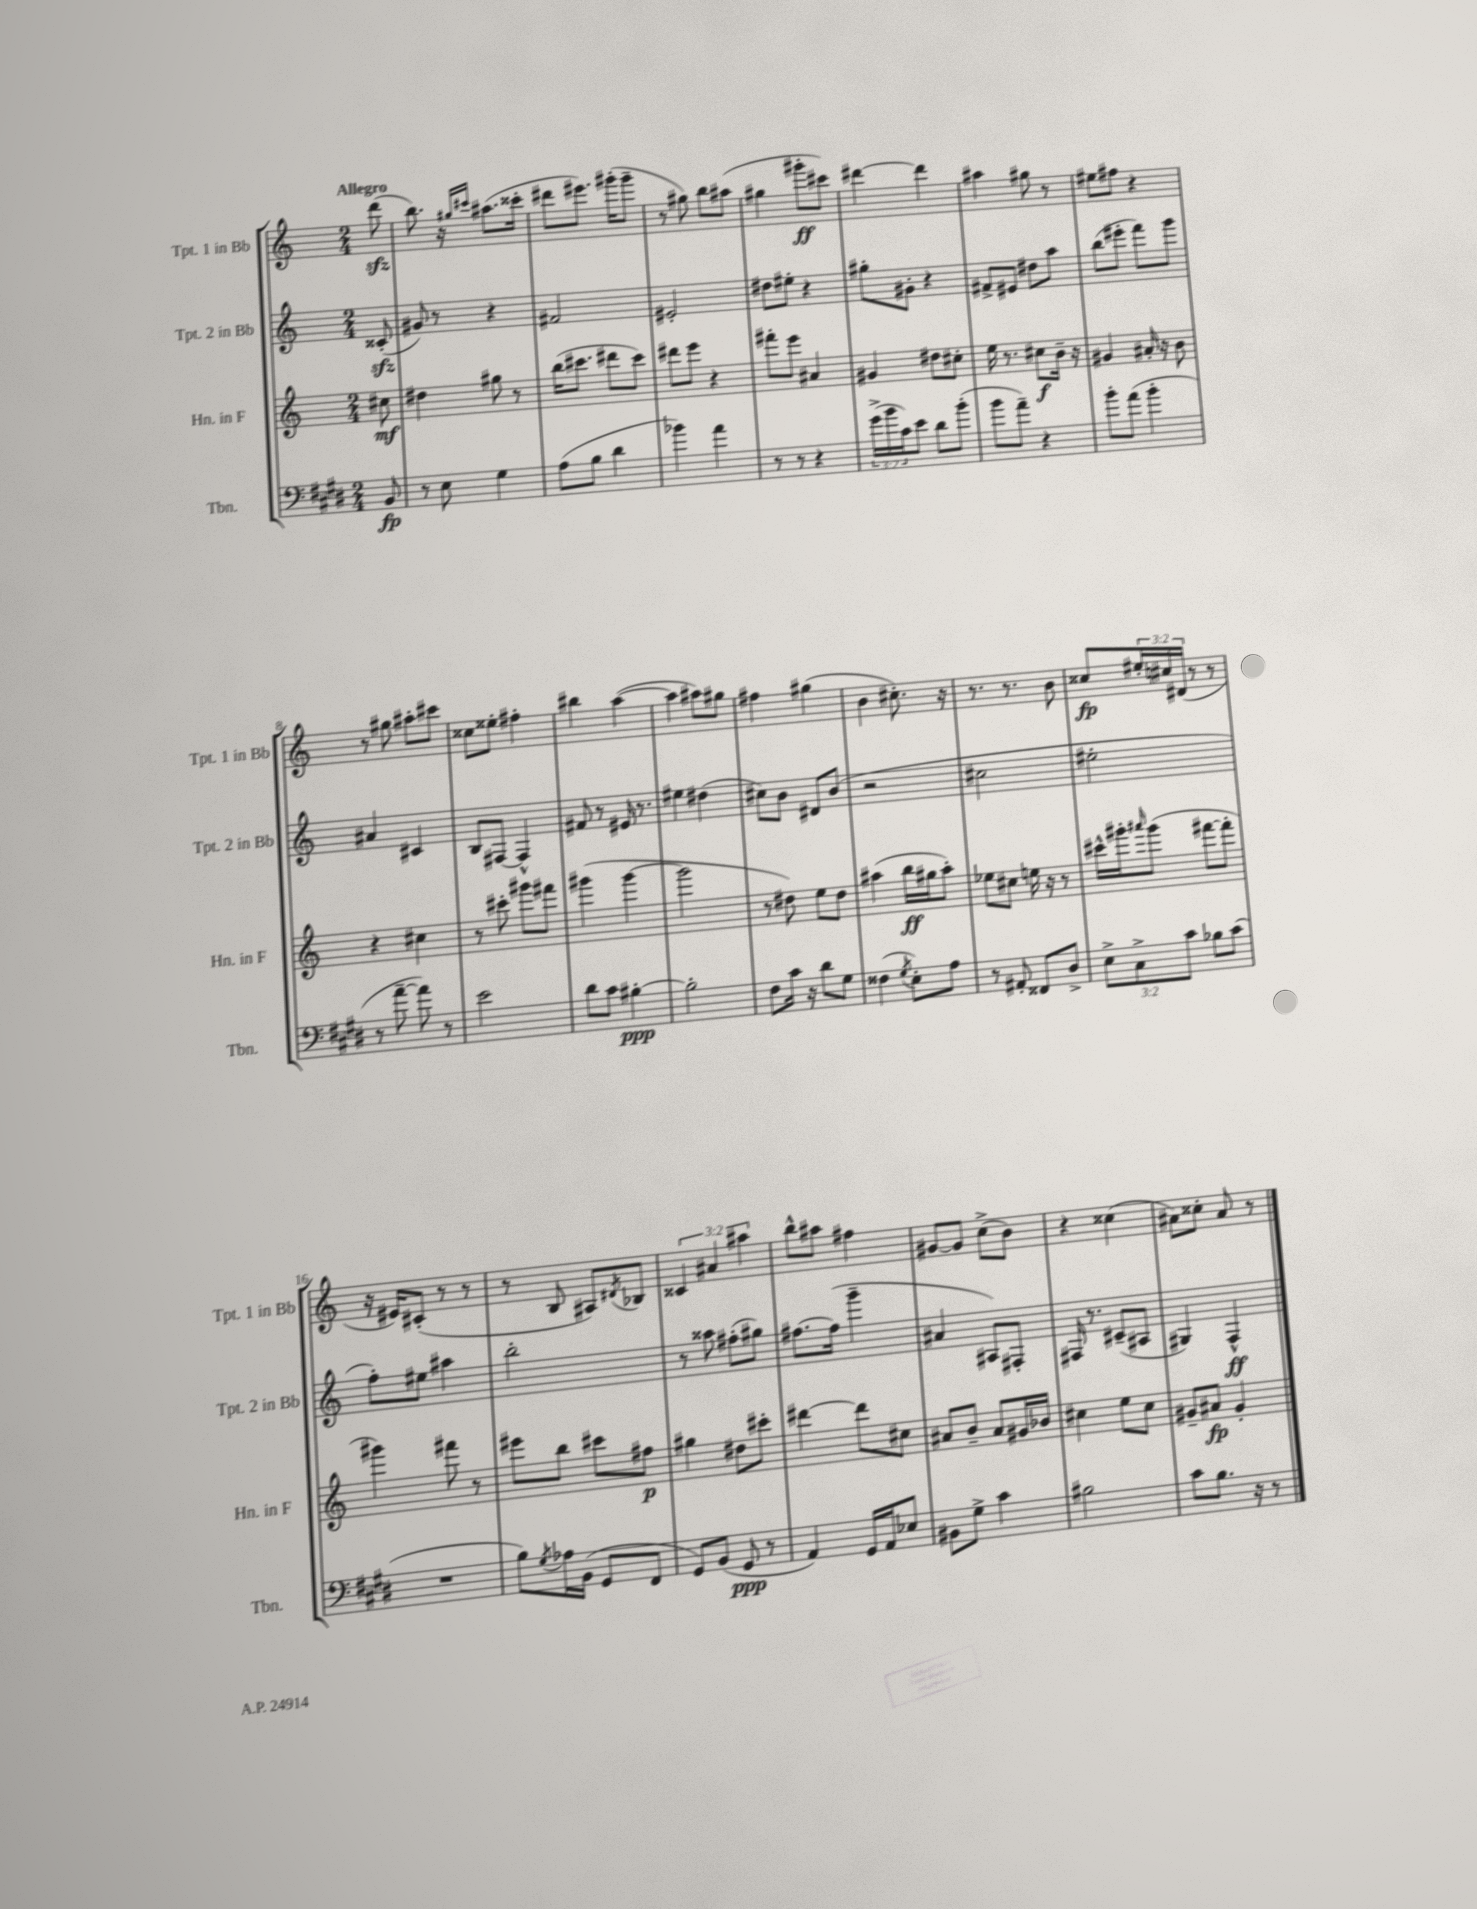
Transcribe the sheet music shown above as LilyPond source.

<<
\new StaffGroup <<
\new Staff = "s0" \with { instrumentName = "Tpt. 1 in Bb" shortInstrumentName = "Tpt. 1 in Bb" } {
    \clef treble \key c \major \numericTimeSignature \time 2/4 \override Staff.TupletNumber.text = #tuplet-number::calc-fraction-text \partial 8 \tempo "Allegro"
    d'''8\sfz( |
    b''8.) r16 \grace { gis''16 cis'''16 } ais''8.( cisis'''16-. |
    dis'''8 eis'''8.) gis'''16-.( gis'''8-- |
    r8 gis''8) b''8 ais''8( |
    gis''4 gis'''8-.\ff cis'''8) |
    dis'''4~ dis'''4 |
    ais''4 gis''8 r8 |
    eis''8 fis''8 r4 |
    r8 gis''8 ais''8-. cis'''8 |
    cisis''8 eisis''8-. fis''4-. |
    bis''4 a''4~( |
    a''4 ais''8) gis''8 |
    fis''4 gis''4( |
    b'4 cis''8.-.) r16 |
    r8. r8. b'8 |
    cisis''8\fp \tuplet 3/2 { eis''16-. cis''16 dis'16( } r8 r8 |
    r16 eis'16) cis'8-.( r8 r8 |
    r8 b8 ais8) \acciaccatura { dis'8 } bes8 |
    \tuplet 3/2 { cisis'4 ais'4 ais''4 } |
    b''8-^ ais''8 fis''4 |
    gis'8~ gis'8 c''8->( b'8) |
    r4 cisis''4( |
    ais'8) cisis''8-. ais'8 r8 \bar "|." |
}
\new Staff = "s1" \with { instrumentName = "Tpt. 2 in Bb" shortInstrumentName = "Tpt. 2 in Bb" } {
    \clef treble \key c \major \numericTimeSignature \time 2/4 \partial 8
    cisis'8-.\sfz( |
    gis'8) r8 r4 |
    fis'2 |
    eis'2-. |
    dis''8 eis''8-. r4 |
    gis''8-. gis'8-. r4 |
    fis'8-> eis'8 dis''8 a''8 |
    b''8( eis'''8-. f'''8) g'''8 |
    ais'4 cis'4 |
    b8 fis8~ fis4-^ |
    fis'8 r8 eis'16 r8. |
    eis''4 dis''4( |
    cis''8) b'8 dis'8 b'8( |
    r2 |
    cis''2 |
    eis''2-. |
    f''8-.) eis''8 ais''4 |
    b''2-. |
    r8 aisis''8 fis''8-.( gis''8) |
    fis''8.~ fis''16( g'''4-- |
    ais'4 ais8) fis8-. |
    fis16 r8. cis'8--( ais8 |
    gis4) f4-^\ff \bar "|." |
}
\new Staff = "s2" \with { instrumentName = "Hn. in F" shortInstrumentName = "Hn. in F" } {
    \clef treble \key c \major \numericTimeSignature \time 2/4 \partial 8
    cis''8\mf |
    dis''4 gis''8 r8 |
    b''16( cis'''8. dis'''8 cis'''8) |
    dis'''8 e'''8 r4 |
    fis'''8-. e'''8 ais'4 |
    gis'4 dis''8 cis''8-. |
    e''16 r8. cis''8\f b'16-- r16 |
    gis'4 ais'16-. r16 b'8 |
    r4 cis''4 |
    r8 cis'''8-. gis'''8 fis'''8 |
    gis'''4( gis'''4~ |
    gis'''2 |
    r8 dis''8) e''8 dis''8 |
    ais''4( b''16\ff gis''16 ais''8-.) |
    ees''8 cis''8 e''16 r16 r8 |
    cis'''16-^ gis'''16-. \grace { ais'''16 } gis'''8( fis'''8~ fis'''8-. |
    gis'''4) fis'''8 r8 |
    eis'''8 b''8 cis'''8 fis''8\p |
    gis''4 dis''8 cis'''8-. |
    dis'''4~ dis'''8 cis''8 |
    ais'8 b'8-- ais'8 gis'16 bes'16 |
    cis''4 e''8 cis''8 |
    gis'8-- ais'8\fp gis'4-. \bar "|." |
}
\new Staff = "s3" \with { instrumentName = "Tbn." shortInstrumentName = "Tbn." } {
    \clef bass \key e \major \numericTimeSignature \time 2/4 \override Staff.TupletNumber.text = #tuplet-number::calc-fraction-text \partial 8
    b,8\fp |
    r8 e8 gis4 |
    a8( b8 dis'4 |
    bes'4) a'4 |
    r8 r8 r4 |
    \tuplet 3/2 { gis'16->( b'16 cis'16) } e'8 dis'8 b'8-.( |
    b'8 a'8--) r4 |
    b'8-. a'8( b'4-. |
    r8 a'8~-- a'8) r8 |
    e'2 |
    dis'8 cis'8 bis4~-.\ppp |
    bis2-. |
    fis8 cis'16 r16 dis'8 gis8 |
    fisis4( \acciaccatura { gis8 } e8-.) a8 |
    r8 ais,8-. fisis,8 dis8-> |
    \tuplet 3/2 { e8-> cis8-> cis'8 } bes8 cis'8( |
    R2 |
    b8) \acciaccatura { gis8 } aes16 b,16( gis,8 fis,8 |
    gis,8) b,8( gis,8\ppp r8 |
    a,4) gis,16 a,16 ees8 |
    bis,8 gis8-> cis'4 |
    bis2 |
    cis'8 b8. r16 r8 \bar "|." |
}
>>
>>
